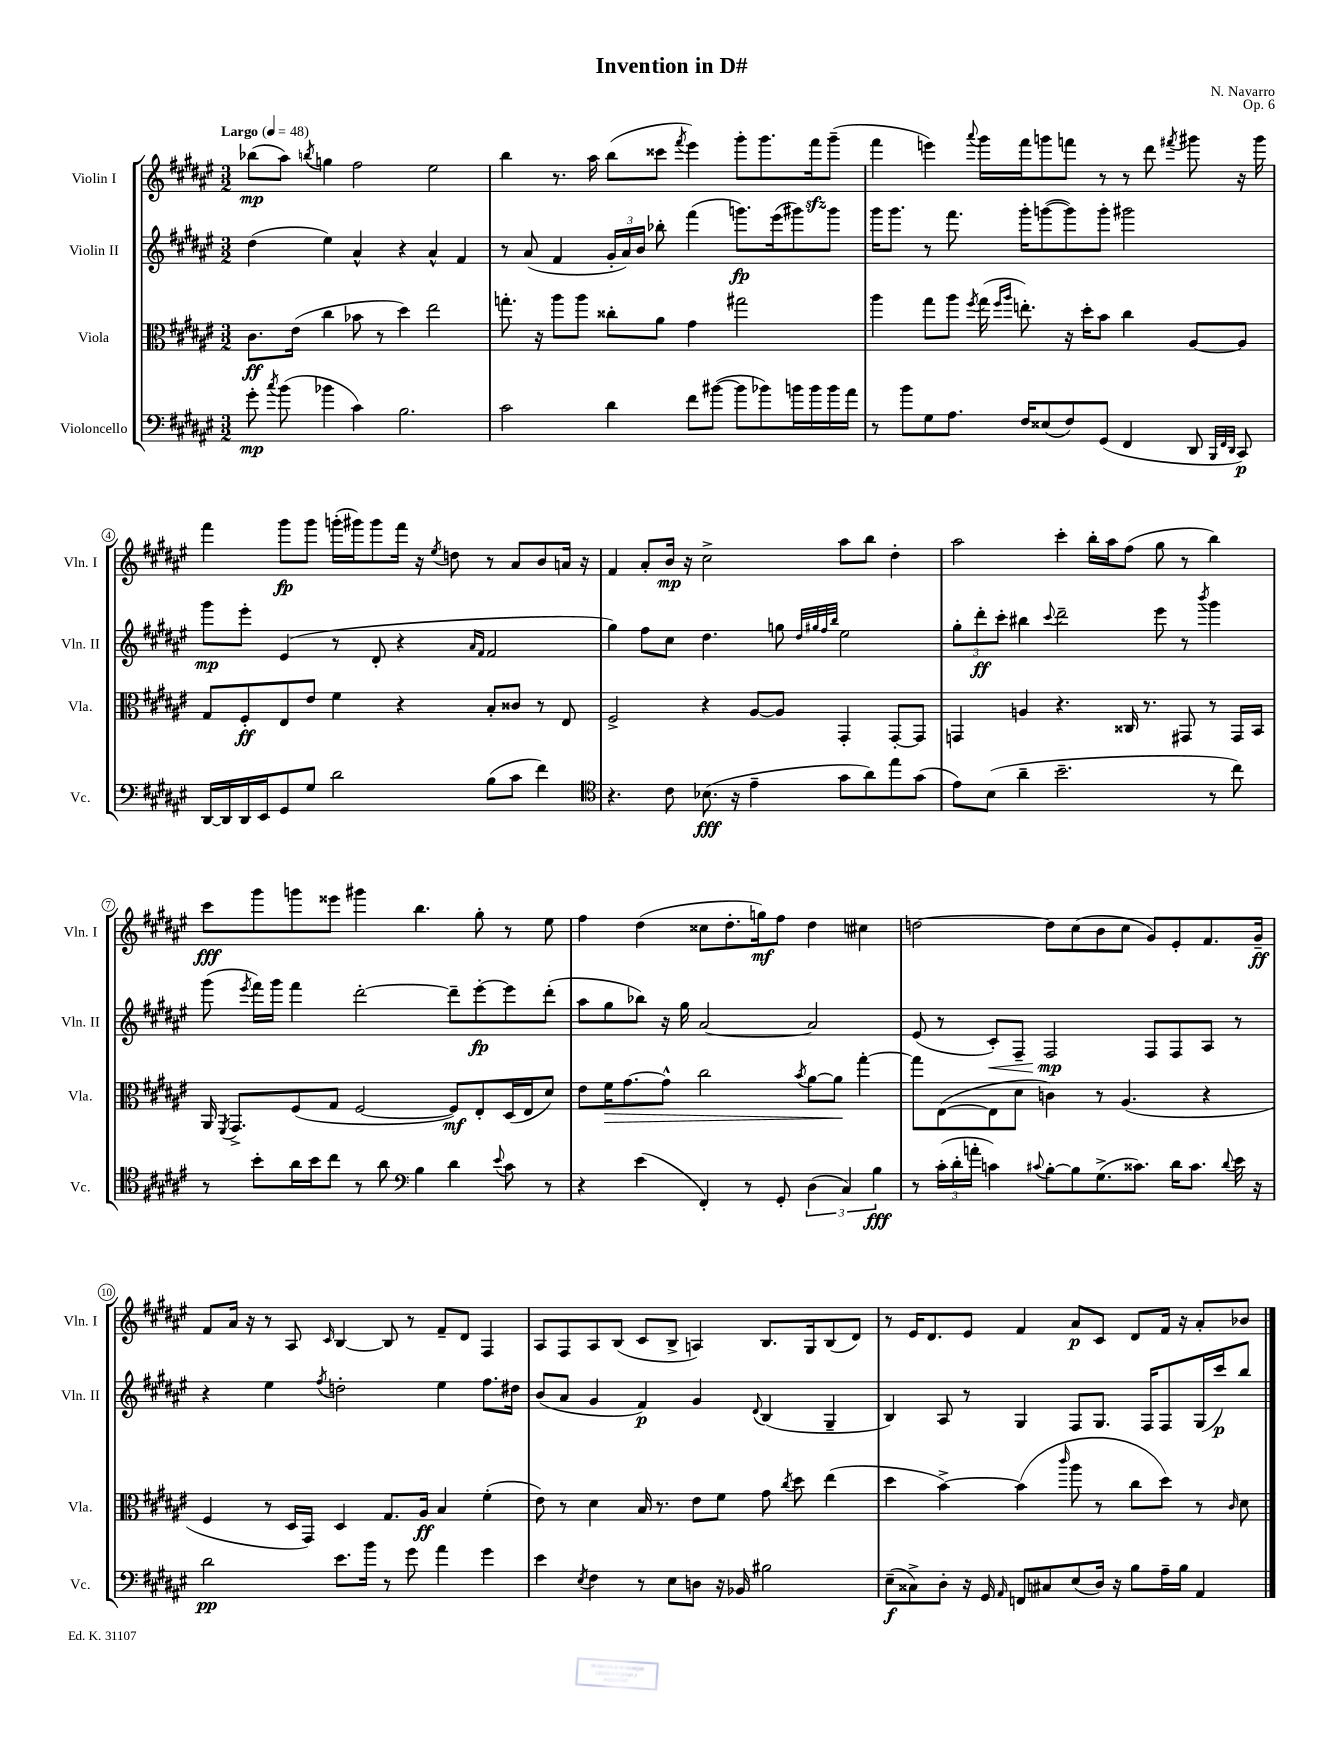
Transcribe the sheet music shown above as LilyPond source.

\header { title = "Invention in D#" composer = "N. Navarro" opus = "Op. 6" }
<<
\new StaffGroup <<
\new Staff = "s0" \with { instrumentName = "Violin I" shortInstrumentName = "Vln. I" } {
    \clef treble \key fis \major \numericTimeSignature \time 3/2 \tempo "Largo" 4 = 48
    \autoBeamOff bes''8[\mp( ais''8]) \acciaccatura { b''8 } g''4 fis''2 eis''2 |
    b''4 r8. ais''16 b''8[( cisis'''8] \acciaccatura { fis'''8 } eis'''4) gis'''8[-. gis'''8. fis'''16\sfz gis'''8]--( |
    fis'''4 e'''4) \appoggiatura { ais'''8 } gis'''16[ fis'''16 g'''8 f'''8] r8 r8 dis'''8 \acciaccatura { fis'''8 } gis'''8 r16 gis'''16 |
    fis'''4 gis'''8[\fp gis'''8] g'''16[-.( gis'''16) gis'''8 fis'''16] r16 \acciaccatura { eis''8 } d''8 r8 ais'8[ b'8 a'16] r16 |
    fis'4 ais'8[-. b'16]\mp r16 cis''2-> ais''8[ b''8] dis''4-. |
    ais''2 cis'''4-. b''16[-. ais''16 fis''8]( gis''8 r8 b''4) |
    cis'''8[\fff gis'''8 g'''8 eisis'''8] gis'''4 b''4. gis''8-. r8 eis''8 |
    fis''4 dis''4( cisis''8[ dis''8.-. g''16\mf) fis''8] dis''4 cis''4 |
    d''2~ d''8[ cis''8( b'8 cis''8] gis'8[) eis'8-. fis'8. gis'16]--\ff |
    fis'8[ ais'16] r16 r8 ais8 \grace { cis'16 } b4~ b8 r8 fis'8[-- dis'8] fis4 |
    ais8[ fis8 ais8 b8]( cis'8[ b8]-> a4) b8.[ gis16 b8( dis'8]) |
    r8 eis'16[ dis'8. eis'8] fis'4 ais'8[\p cis'8] dis'8[ fis'16] r16 ais'8[-. bes'8] \bar "|." |
}
\new Staff = "s1" \with { instrumentName = "Violin II" shortInstrumentName = "Vln. II" } {
    \clef treble \key fis \major \numericTimeSignature \time 3/2
    \autoBeamOff dis''4( eis''4) ais'4-^ r4 ais'4-^ fis'4 |
    r8 ais'8( fis'4 \tuplet 3/2 { gis'16[-. ais'16) b'16] } bes''8-. fis'''4( g'''8.[\fp) eis'''16( gis'''8) gis'''8] |
    gis'''16[ gis'''8.] r8 fis'''8. gis'''16[-. g'''8~( g'''8) g'''8]-. gis'''2 |
    gis'''8[\mp eis'''8]-. eis'4( r8 dis'8-. r4 \grace { ais'16[ fis'16] } fis'2 |
    gis''4) fis''8[ cis''8] dis''4. g''8 \grace { dis''32[ gis''32 fis''32 b''32] } eis''2 |
    \tuplet 3/2 { gis''8[-. dis'''8-.\ff cis'''8]-. } bis''4 \appoggiatura { cis'''8 } dis'''2-- eis'''8 r8 \acciaccatura { b'''8 } gis'''4 |
    gis'''8( \acciaccatura { eis'''8 } fis'''16[) gis'''16] fis'''4 dis'''2~-. dis'''8[-- eis'''8~-.\fp eis'''8 dis'''8]-.( |
    ais''8[ gis''8 bes''8]) r16 gis''16 ais'2~ ais'2 |
    eis'8( r8 cis'8[-.\<) fis8]-- fis2\mp\! fis8[ fis8 ais8] r8 |
    r4 eis''4 \acciaccatura { fis''8 } d''2-. eis''4 fis''8.[ dis''16] |
    b'8[( ais'8] gis'4 fis'4\p) gis'4 \appoggiatura { dis'8 } b4( gis4-- |
    b4) ais8 r8 gis4 fis8[ gis8.] fis16[ fis8 gis16( cis'''16\p) b''8] \bar "|." |
}
\new Staff = "s2" \with { instrumentName = "Viola" shortInstrumentName = "Vla." } {
    \clef alto \key fis \major \numericTimeSignature \time 3/2
    \autoBeamOff cis'8.[\ff eis'16]( cis''4 bes'8 r8 dis''4) eis''2 |
    g''8.-. r16 ais''8[ ais''8] cisis''8[-. ais'8] gis'4 gis''2 |
    ais''4 gis''8[ ais''8] \acciaccatura { fis''8 } gis''16( \grace { fis''16[ ais''16] } e''8.-.) r16 dis''16[-. b'8] cis''4 ais8[~ ais8] |
    gis8[ fis8-.\ff eis8 eis'8] fis'4 r4 b8[-. cisis'8] r8 eis8 |
    fis2-> r4 ais8[~ ais8] gis,4-. gis,8[~-. gis,8] |
    g,4 a4 r4. cisis16 r8. gis,8 r8 gis,16[ b,16] |
    ais,16 \acciaccatura { fis,8 } gis,8.[-> fis8( gis8] fis2~ fis8[\mf) eis8-. dis16( eis16 dis'8]) |
    eis'8[ fis'16\> gis'8.~ gis'8]-^ cis''2 \acciaccatura { b'8 } ais'8[~ ais'8]\! gis''4~-. |
    gis''8[ eis8~( eis8 dis'8] c'4) r8 ais4.( r4 |
    fis4 r8 dis16[ gis,16]) dis4 gis8.[ ais16]\ff b4 fis'4-.( |
    eis'8) r8 dis'4 b16 r8. eis'8[ fis'8] gis'8 \acciaccatura { cis''8 } dis''8 eis''4( |
    dis''4 b'4~->) b'4( \grace { cis'''16 } ais''8 r8 cis''8[ dis''8]) r8 \grace { cis'16 } dis'8 \bar "|." |
}
\new Staff = "s3" \with { instrumentName = "Violoncello" shortInstrumentName = "Vc." } {
    \clef bass \key fis \major \numericTimeSignature \time 3/2
    \autoBeamOff gis'8-.\mp \acciaccatura { cis''8 } b'8( bes'4 cis'4) b2. |
    cis'2 dis'4 fis'8[ bis'8]~( bis'8[ bes'8) b'16 b'16 b'16 ais'16] |
    r8 b'8[ gis8 ais8.] fis16[ eisis8( fis8) gis,8]( fis,4 dis,8 \grace { b,,32[ fis,32 dis,32] } cis,8\p) |
    dis,16[~ dis,16 dis,16 eis,16 gis,8 gis8] dis'2 b8[( cis'8] fis'4) |
    \clef tenor r4. cis'8 bes8.\fff( r16 eis'4-- gis'8[ ais'8) eis''8 gis'8]( |
    eis'8[) b8]( ais'4-- b'2.-- r8 cis''8) |
    r8 b'8[-. ais'16 b'16 cis''8] r8 ais'8 \clef bass b4 dis'4 \appoggiatura { eis'8 } cis'8 r8 |
    r4 eis'4( fis,4-.) r8 gis,8-. \tuplet 3/2 { dis4( cis4) b4\fff } |
    r8 \tuplet 3/2 { cis'16[-.( dis'16-. a'16]-. } c'4) \appoggiatura { cis'8 } b8[~-. b8 gis8.->( cisis'8.]) dis'16[ cisis'8.] \appoggiatura { dis'8 } eis'16 r16 |
    dis'2\pp eis'8.[ b'16] r8 gis'8 ais'4 gis'4 |
    eis'4 \acciaccatura { eis8 } fis4 r8 eis8[ d8] r16 bes,16 bis2 |
    eis8[--\f( cisis8->) dis8]-. r16 gis,16 \grace { ais,16 } f,8[ cis8 eis8( dis16]) r16 b8[ ais16-- b16] ais,4 \bar "|." |
}
>>
>>
\layout { \context { \Score \override BarNumber.stencil = #(make-stencil-circler 0.1 0.3 ly:text-interface::print) } }
